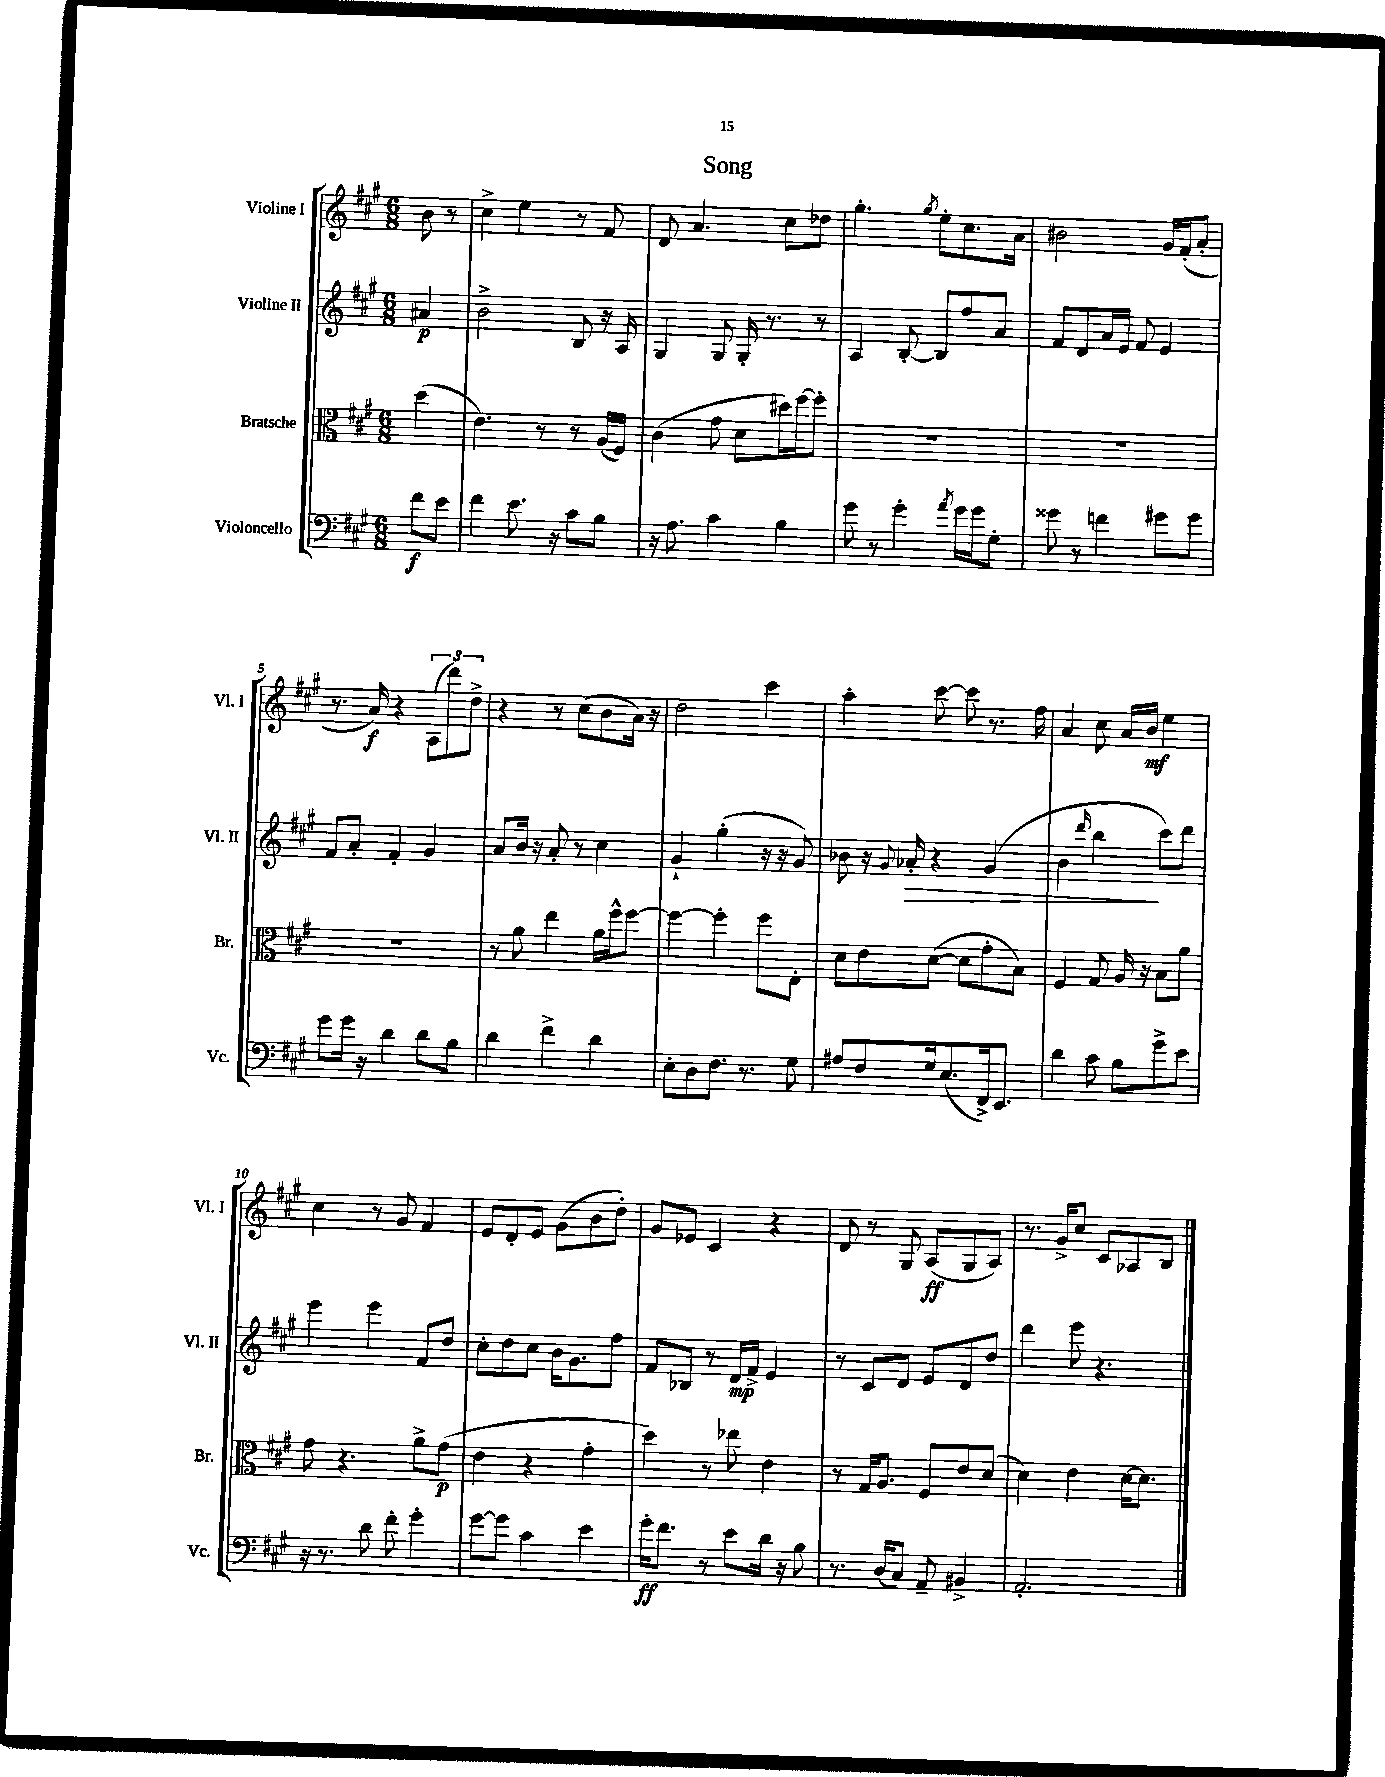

**kern	**kern	**kern	**kern
*staff4	*staff3	*staff2	*staff1
*clefF4	*clefC3	*clefG2	*clefG2
*k[f#c#g#]	*k[f#c#g#]	*k[f#c#g#]	*k[f#c#g#]
*M6/8	*M6/8	*M6/8	*M6/8
8f#	(4dd	4a#	8b
8e	.	.	8r
=	=	=	=
4f#	4.e)	2b^	4cc#^
8.e	.	.	4ee
.	8r	.	.
16r	.	.	.
8c#	8r	8B	8r
8B	(16A	16r	8f#
.	16F#)	16A	.
=	=	=	=
16r	(4c#	4G#	8d
8.A	.	.	.
.	.	.	4.a
4c#	8g#	8G#	.
.	8d	16G#'	.
.	.	8.r	.
4B	16dd#)	.	8cc#
.	[16ff#	.	.
.	8ff#']	8r	8dd-
=	=	=	=
8g#	2.r	4A	4.gg#'
8r	.	.	.
4g#'	.	[8B'	.
.	.	.	8qgg#
.	.	8B]	8ee'
8qa	.	.	.
16g#	.	8ff#	8.cc#
16g#	.	.	.
8G#'	.	8a	.
.	.	.	16a
=	=	=	=
8g##	2.r	8f#	2b#
8r	.	8d	.
4f	.	16a	.
.	.	16e	.
.	.	8f#	.
8g#	.	4e	16g#
.	.	.	(16f#'
8g#	.	.	8a'
=	=	=	=
8g#	2.r	8f#	8.r
16g#	.	8a'	.
16r	.	.	16a)
4d	.	4f#'	4r
8d	.	4g#	(12A
.	.	.	12ddd)
8B	.	.	.
.	.	.	12dd^
=	=	=	=
4d	8r	8a	4r
.	8a	16b	.
.	.	16r	.
4f#^	4ee	8a'	8r
.	.	8r	(8cc#
4d	16a	4cc#	8b
.	16ff#^^	.	.
.	[8ff#	.	16a)
.	.	.	16r
=	=	=	=
8E'	4ff#_	4g#`	2dd
8D	.	.	.
8.F#	4ff#']	(4gg#'	.
8.r	.	.	.
.	8ff#	16r	4ccc#
.	.	16r	.
8G#	8E'	8g#)	.
=	=	=	=
8A#	8d	8b-	4aa'
8F#	8e	16r	.
.	.	8qqg#	.
.	.	16a-'	.
16G#	([8d	4r	[8ccc#
(8.E	.	.	.
.	8d]	.	8ccc#]
16FF#^)	8g#'	(4g#	8.r
8.EE	.	.	.
.	8B)	.	.
.	.	.	16ff#
=	=	=	=
4d	4F#	4b	4a
.	.	16qqddd	.
8c#	8G#	4bb	8cc#
8B	16A	.	16a
.	16r	.	16b
8g#^	8B	8ccc#)	4ee
8e	8a	8ddd	.
=	=	=	=
16r	8g#	4eee	4cc#
8.r	.	.	.
.	4.r	.	.
8d	.	4eee	8r
8f#'	.	.	8g#
4g#'	8a^	8f#	4f#
.	(8g#	8dd	.
=	=	=	=
[8g#	4e	8cc#'	8e
8g#]	.	8dd	8d'
4c#	4r	8cc#	8e
.	.	16b	(8g#
.	.	8.g#	.
4e	4g#'	.	8b
.	.	8ff#	8dd')
=	=	=	=
16g#'	4dd)	8f#	8g#
8.f#	.	.	.
.	.	8B-	8e-
8r	8r	8r	4c#
8e	8ee-	16d	.
.	.	16f#^	.
16d	4e	4e	4r
16r	.	.	.
8B	.	.	.
=	=	=	=
8.r	8r	8r	8d
.	16G#	8c#	8r
(16D	8.A	.	.
8C#)	.	8d	8G#
8AA~	8F#	8e	(8A
4BB#^	8e	8d	8G#
.	(8d	8dd	8A)
=	=	=	=
2.AA'	4d)	4ddd	8.r
.	.	.	16g#^
.	4e	8eee	8cc#
.	.	4.r	8c#
.	[16d	.	8A-
.	8.d]	.	.
.	.	.	8B
==	==	==	==
*-	*-	*-	*-
